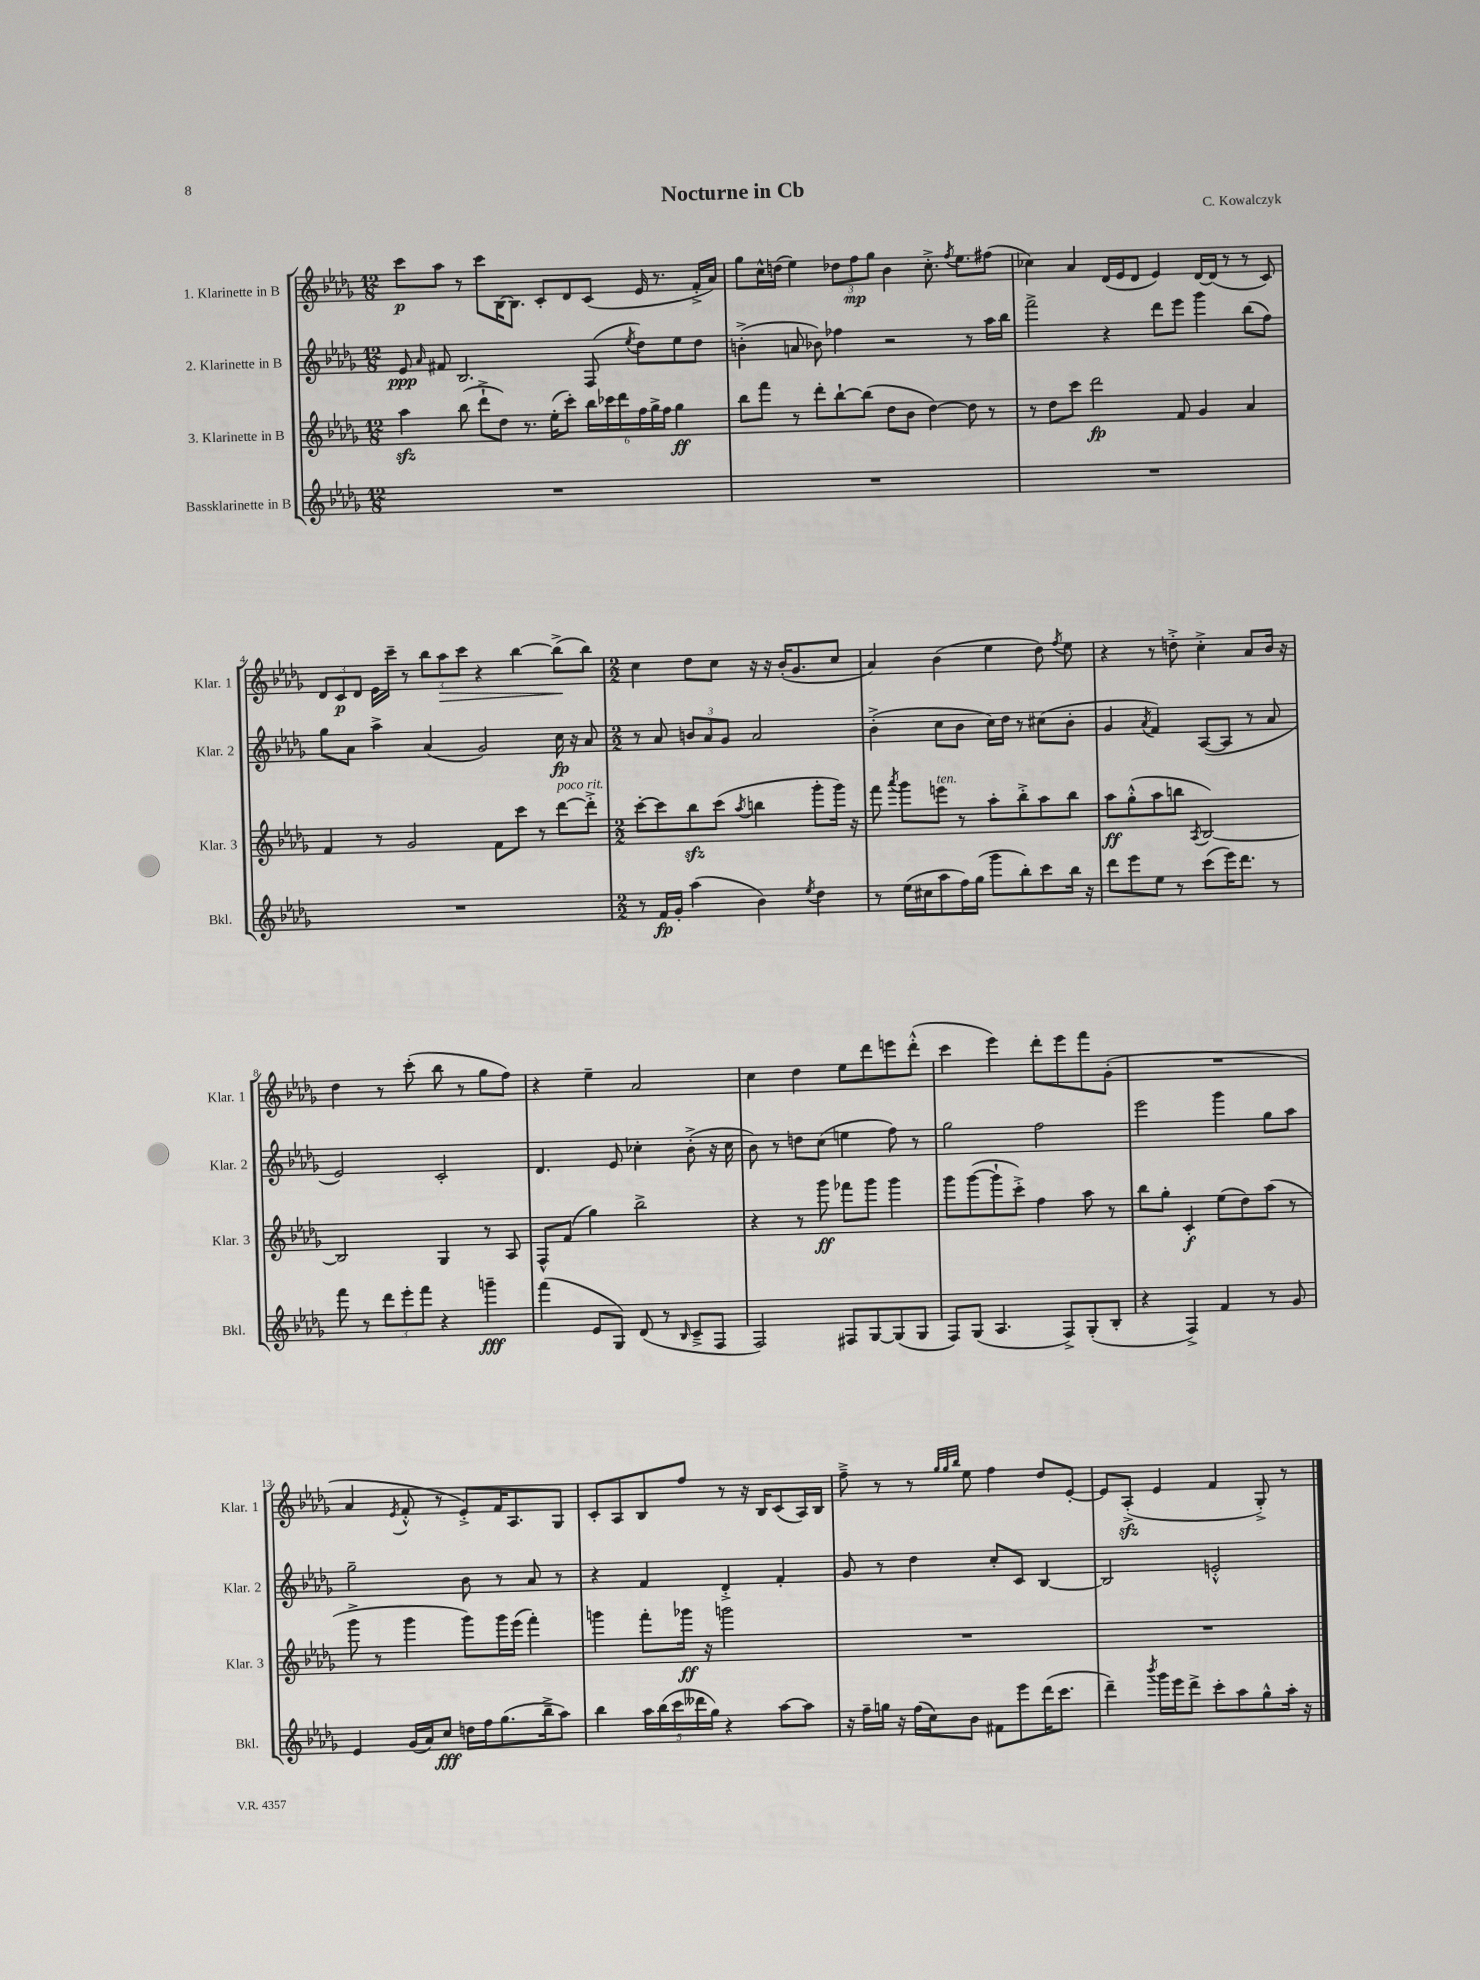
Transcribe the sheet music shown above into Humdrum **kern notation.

**kern	**dynam	**kern	**dynam	**kern	**dynam	**kern	**dynam
*part4	*part4	*part3	*part3	*part2	*part2	*part1	*part1
*staff4	*staff4	*staff3	*staff3	*staff2	*staff2	*staff1	*staff1
*I"Bassklarinette in B	*	*I"3. Klarinette in B	*	*I"2. Klarinette in B	*	*I"1. Klarinette in B	*
*I'Bkl.	*	*I'Klar. 3	*	*I'Klar. 2	*	*I'Klar. 1	*
*clefG2	*	*clefG2	*	*clefG2	*	*clefG2	*
*k[b-e-a-d-g-]	*	*k[b-e-a-d-g-]	*	*k[b-e-a-d-g-]	*	*k[b-e-a-d-g-]	*
*M12/8	*	*M12/8	*	*M12/8	*	*M12/8	*
=1	=1	=1	=1	=1	=1	=1	=1
1.r	.	4aa-zz\	.	8e-/	ppp	8ccc\L	p
.	.	.	.	16qqa-/	.	.	.
.	.	.	.	8f#X/	.	8aa-\J	.
.	.	(8bb-\	.	2.B-/	.	8r	.
.	.	8ddd-`^\L	.	.	.	8ccc\L	.
.	.	8dd-\J)	.	.	.	[16B-\K	.
.	.	.	.	.	.	8.B-\J]	.
.	.	8.r	.	.	.	.	.
.	.	.	.	.	.	8c'/L	.
.	.	(16ee-'\KL	.	.	.	.	.
.	.	8ccc'\J)	.	.	.	8d-/	.
.	.	24bb-\LL	.	(8F/	.	(8c/J	.
.	.	24ccc-X\	.	.	.	.	.
.	.	24ddd-\	.	.	.	.	.
.	.	.	.	8qee-/	.	.	.
.	.	24ff\	.	8dd-\L)	.	16e-/	.
.	.	24gg-^\	.	.	.	.	.
.	.	.	.	.	.	8.r	.
.	.	24ff\JJ	.	.	.	.	.
.	.	4gg-\	ff	8ee-\	.	.	.
.	.	.	.	8dd-\J	.	16f'^/LL	.
.	.	.	.	.	.	16a-/JJ)	.
=2	=2	=2	=2	=2	=2	=2	=2
1.r	.	8bb-\L	.	(4bn'^\	.	8gg-\L	.
.	.	8fff\J	.	.	.	16cc^^\L	.
.	.	.	.	.	.	(16ddn\JJ	.
.	.	8r	.	8an/	.	4ee-\)	.
.	.	8ddd-'\L	.	8b-X\)	.	.	.
.	.	[8bb-`\	.	4ff-X\	.	12dd-X\L	.
.	.	.	.	.	.	12ff\	mp
.	.	(8bb-\J]	.	.	.	.	.
.	.	.	.	.	.	12gg-\J	.
.	.	8dd-\L	.	2r	.	4b-\	.
.	.	8b-\J	.	.	.	.	.
.	.	[4dd-\)	.	.	.	8.cc'^\	.
.	.	.	.	.	.	8qff/	.
.	.	.	.	.	.	8.ee-\L	.
.	.	8dd-\]	.	8r	.	.	.
.	.	8r	.	16aa-\LL	.	(8ff#X\J	.
.	.	.	.	16bb-\JJ	.	.	.
=3	=3	=3	=3	=3	=3	=3	=3
1.r	.	8r	.	2fff^\	.	4cc-X\)	.
.	.	8dd-\L	.	.	.	.	.
.	.	8ccc\J	.	.	.	4a-/	.
.	.	2ddd-\	fp	.	.	.	.
.	.	.	.	4r	.	(16d-/LL	.
.	.	.	.	.	.	16e-/J	.
.	.	.	.	.	.	8d-/J	.
.	.	.	.	8ddd-\L	.	4e-/)	.
.	.	8f/	.	8eee-\J	.	.	.
.	.	4g-/	.	4ggg-\	.	[16d-/LL	.
.	.	.	.	.	.	(16d-/JJ]	.
.	.	.	.	.	.	8r	.
.	.	4a-/	.	(8bb-\L	.	8r	.
.	.	.	.	8ff\J)	.	8c/)	.
!!LO:LB:g=z
=4	=4	=4	=4	=4	=4	=4	=4
1.r	.	4f/	.	8gg-\L	.	12d-/L	.
.	.	.	.	.	.	12c/	p
.	.	.	.	8a-\J	.	.	.
.	.	.	.	.	.	12d-/J	.
.	.	8r	.	4aa-^\	.	16e-\LL	.
.	.	.	.	.	.	16ccc~\JJ	.
.	.	2g-/	.	.	.	8r	.
.	.	.	.	(4a-/	.	12bb-\L	.
!	!	!	!	!	!	!	!LO:HP:b
.	.	.	.	.	.	12aa-\	>
.	.	.	.	.	.	12ccc\J	.
.	.	.	.	2g-/)	.	4r	.
.	.	8f\L	.	.	.	.	.
.	.	8ccc\J	.	.	.	[4bb-\	.
.	.	8r	.	.	.	.	.
!	!	!LO:TX:a:i:t=poco rit.	!	!	!	!	!
.	.	[8ddd-\L	.	16cc\	fp	(8bb-^\L]	.
.	.	.	.	16r	.	.	.
.	.	8ddd-'^\J]	.	8a-/	.	8bb-\J)	]
=5	=5	=5	=5	=5	=5	=5	=5
*M2/2	*	*M2/2	*	*M2/2	*	*M2/2	*
8r	.	[8ccc'\L	.	8r	.	4cc\	.
16f/LL	fp	8ccc\]	.	8a-/	.	.	.
16g-'/JJ	.	.	.	.	.	.	.
(4aa-\	.	8bb-zz\	.	12bn/L	.	8dd-\L	.
.	.	.	.	12a-/	.	.	.
.	.	(8ccc\J	.	.	.	8cc\J	.
.	.	.	.	12g-/J	.	.	.
.	.	8qaa-/	.	.	.	.	.
4b-\)	.	4bbn\	.	2a-/	.	16r	.
.	.	.	.	.	.	16r	.
.	.	.	.	.	.	(16b-'/KL	.
.	.	.	.	.	.	8.g-/	.
8qee-/	.	.	.	.	.	.	.
4dd-\	.	8ggg-'\L	.	.	.	.	.
.	.	16ggg-\Jk)	.	.	.	8cc/J	.
.	.	16r	.	.	.	.	.
=6	=6	=6	=6	=6	=6	=6	=6
8r	.	8fff\	.	(4b-'^\	.	4a-/)	.
.	.	8qaaa-/	.	.	.	.	.
(16ee-\LL	.	8ggg-\L	.	.	.	.	.
16cc#X\J	.	.	.	.	.	.	.
!	!	!LO:TX:a:i:t=ten.	!	!	!	!	!
8aa-\	.	8eeen\J	.	8cc\L	.	(4b-\	.
16ff\L)	.	8r	.	8b-\J	.	.	.
(16gg-\JJ	.	.	.	.	.	.	.
8ggg-\L	.	8aa-'\L	.	16cc\LL)	.	4ee-\	.
.	.	.	.	16dd-\JJ	.	.	.
8bb-'\)	.	8bb-'^\	.	8r	.	.	.
8ccc\	.	8aa-\	.	(8cc#X\L	.	8dd-\)	.
.	.	.	.	.	.	8qff/	.
16bb-\Jk	.	8bb-\J	.	8b-'\J	.	8ee-\	.
16r	.	.	.	.	.	.	.
=7	=7	=7	=7	=7	=7	=7	=7
8ddd-\L	.	8aa-\L	ff	4g-/	.	4r	.
8eee-\	.	(8gg-'^^\	.	.	.	.	.
.	.	.	.	8qa-/	.	.	.
8ee-\J	.	8aa-\	.	4f/)	.	8r	.
8r	.	8bbn\J	.	.	.	8ddn'^\	.
.	.	8qA-/	.	.	.	.	.
(8ccc\L	.	[2B-/)	.	([8A-/L	.	4cc'^\	.
16eee-\K)	.	.	.	8A-/J]	.	.	.
8.ddd-\J	.	.	.	.	.	.	.
.	.	.	.	8r	.	8a-/L	.
8r	.	.	.	8a-/	.	16b-/Jk	.
.	.	.	.	.	.	16r	.
!!LO:LB:g=z
=8	=8	=8	=8	=8	=8	=8	=8
8fff\	.	2B-/]	.	2e-/)	.	4dd-\	.
8r	.	.	.	.	.	.	.
12ddd-\L	.	.	.	.	.	8r	.
12eee-'\	.	.	.	.	.	.	.
.	.	.	.	.	.	(8ccc'\	.
12fff\J	.	.	.	.	.	.	.
4r	.	4G-/	.	2c'/	.	8bb-\	.
.	.	.	.	.	.	8r	.
4gggn~\	fff	8r	.	.	.	8gg-\L	.
.	.	8A-/	.	.	.	8ff\J)	.
=9	=9	=9	=9	=9	=9	=9	=9
(4fff\	.	8F^^/L	.	4.d-/	.	4r	.
.	.	(8f/J	.	.	.	.	.
8e-/L	.	4gg-\)	.	.	.	4ee-~\	.
8G-/J)	.	.	.	8e-/	.	.	.
(8d-/	.	2bb-^\	.	4cc-X'\	.	2a-/	.
8r	.	.	.	.	.	.	.
16qqB-/	.	.	.	.	.	.	.
8c~^/L	.	.	.	(8b-'^\	.	.	.
8F/J	.	.	.	16r	.	.	.
.	.	.	.	16cc-\	.	.	.
=10	=10	=10	=10	=10	=10	=10	=10
2F/)	.	4r	.	8b-\)	.	4cc\	.
.	.	.	.	8r	.	.	.
.	.	8r	.	8ddn\L	.	4dd-\	.
.	.	8ggg-\	ff	(8cc\J	.	.	.
8F#X/L	.	8fff-X\L	.	4een\	.	8ee-\L	.
[8G-/	.	8ggg-\J	.	.	.	8ddd-\	.
(8G-/]	.	4ggg-\	.	8ff\)	.	8eeen\	.
8G-/J	.	.	.	8r	.	(8ddd-'^^\J	.
=11	=11	=11	=11	=11	=11	=11	=11
8F/L)	.	8ggg-\L	.	2gg-\	.	4ccc\	.
(8G-/J	.	([8ggg-\	.	.	.	.	.
4.A-/	.	8ggg-`\]	.	.	.	4eee-\)	.
.	.	8ccc'^\J)	.	.	.	.	.
.	.	4ff\	.	2ff\	.	8ddd-'\L	.
8F^/L)	.	.	.	.	.	8eee-\	.
(8G-'/	.	8aa-\	.	.	.	8fff\	.
8B-'/J	.	8r	.	.	.	(8g-'\J	.
=12	=12	=12	=12	=12	=12	=12	=12
4r	.	8bb-\L	.	2eee-\	.	1r	.
.	.	8gg-'\J	.	.	.	.	.
4F^/)	.	4c'/	f	.	.	.	.
4f/	.	(8ee-\L	.	4ggg-\	.	.	.
.	.	8dd-\)	.	.	.	.	.
8r	.	(8aa-\J	.	8gg-\L	.	.	.
8g-/	.	8r	.	8aa-\J	.	.	.
!!LO:LB:g=z
=13	=13	=13	=13	=13	=13	=13	=13
4e-/	.	8ggg-^\	.	2gg-~\	.	4a-/	.
.	.	8r	.	.	.	.	.
.	.	.	.	.	.	8qe-/	.
(16g-/LL	.	4ggg-\	.	.	.	8f'^^/	.
16a-/J)	.	.	.	.	.	.	.
8cc/J	fff	.	.	.	.	8r	.
16ddn\LL	.	8ggg-\L)	.	8b-\	.	8e-'^/L)	.
16ff\J	.	.	.	.	.	.	.
(8.gg-\	.	16ggg-\L	.	8r	.	16f/K	.
.	.	(16eee-\JJ	.	.	.	8.A-/	.
.	.	4fff'\)	.	8a-/	.	.	.
16bb-~^\k	.	.	.	.	.	.	.
8aa-\J)	.	.	.	8r	.	8G-/J	.
=14	=14	=14	=14	=14	=14	=14	=14
4bb-\	.	4gggn\	.	4r	.	8c'/L	.
.	.	.	.	.	.	8A-/	.
20aa-\LL	.	8fff'\L	.	4f/	.	8B-/	.
(20bb-\	.	.	.	.	.	.	.
20ccc\	.	.	.	.	.	.	.
.	.	16ggg-X\Jk	ff	.	.	8ff/J	.
20ddd--X\	.	.	.	.	.	.	.
.	.	16r	.	.	.	.	.
20gg-\JJ)	.	.	.	.	.	.	.
4r	.	2gggn\	.	4d-'^/	.	8r	.
.	.	.	.	.	.	16r	.
.	.	.	.	.	.	16B-/KL	.
[8aa-\L	.	.	.	4f'/	.	(8c/	.
8aa-\J]	.	.	.	.	.	16A-/L)	.
.	.	.	.	.	.	16B-/JJ	.
=15	=15	=15	=15	=15	=15	=15	=15
16r	.	1r	.	8g-/	.	8ff~^\	.
16ff~\LL	.	.	.	.	.	.	.
16ggn\JJ	.	.	.	8r	.	8r	.
16r	.	.	.	.	.	.	.
(16ff\LL	.	.	.	4dd-\	.	8r	.
16cc\J)	.	.	.	.	.	.	.
.	.	.	.	.	.	32qqgg-/LLL	.
.	.	.	.	.	.	32qqgg-/	.
.	.	.	.	.	.	32qqbb-/JJJ	.
8b-\J	.	.	.	.	.	8ee-\	.
8f#X\L	.	.	.	8cc'/L	.	4ff\	.
8eee-\	.	.	.	8c/J	.	.	.
(16ddd-\K	.	.	.	[4B-/	.	8dd-/L	.
8.ccc\J	.	.	.	.	.	.	.
.	.	.	.	.	.	[8e-'/J	.
=16	=16	=16	=16	=16	=16	=16	=16
4ddd-~\)	.	1r	.	2B-/]	.	8e-/L]	.
.	.	.	.	.	.	(8A-zz'^/J	.
8qbbb-/	.	.	.	.	.	.	.
16ggg-\LL	.	.	.	.	.	4e-/	.
16eee-\J	.	.	.	.	.	.	.
8ddd-^\J	.	.	.	.	.	.	.
8ccc'\L	.	.	.	2en'^^/	.	4f/	.
8aa-\	.	.	.	.	.	.	.
8gg-^^\	.	.	.	.	.	8G-'^/)	.
16aa-'\Jk	.	.	.	.	.	8r	.
16r	.	.	.	.	.	.	.
==	==	==	==	==	==	==	==
*-	*-	*-	*-	*-	*-	*-	*-
